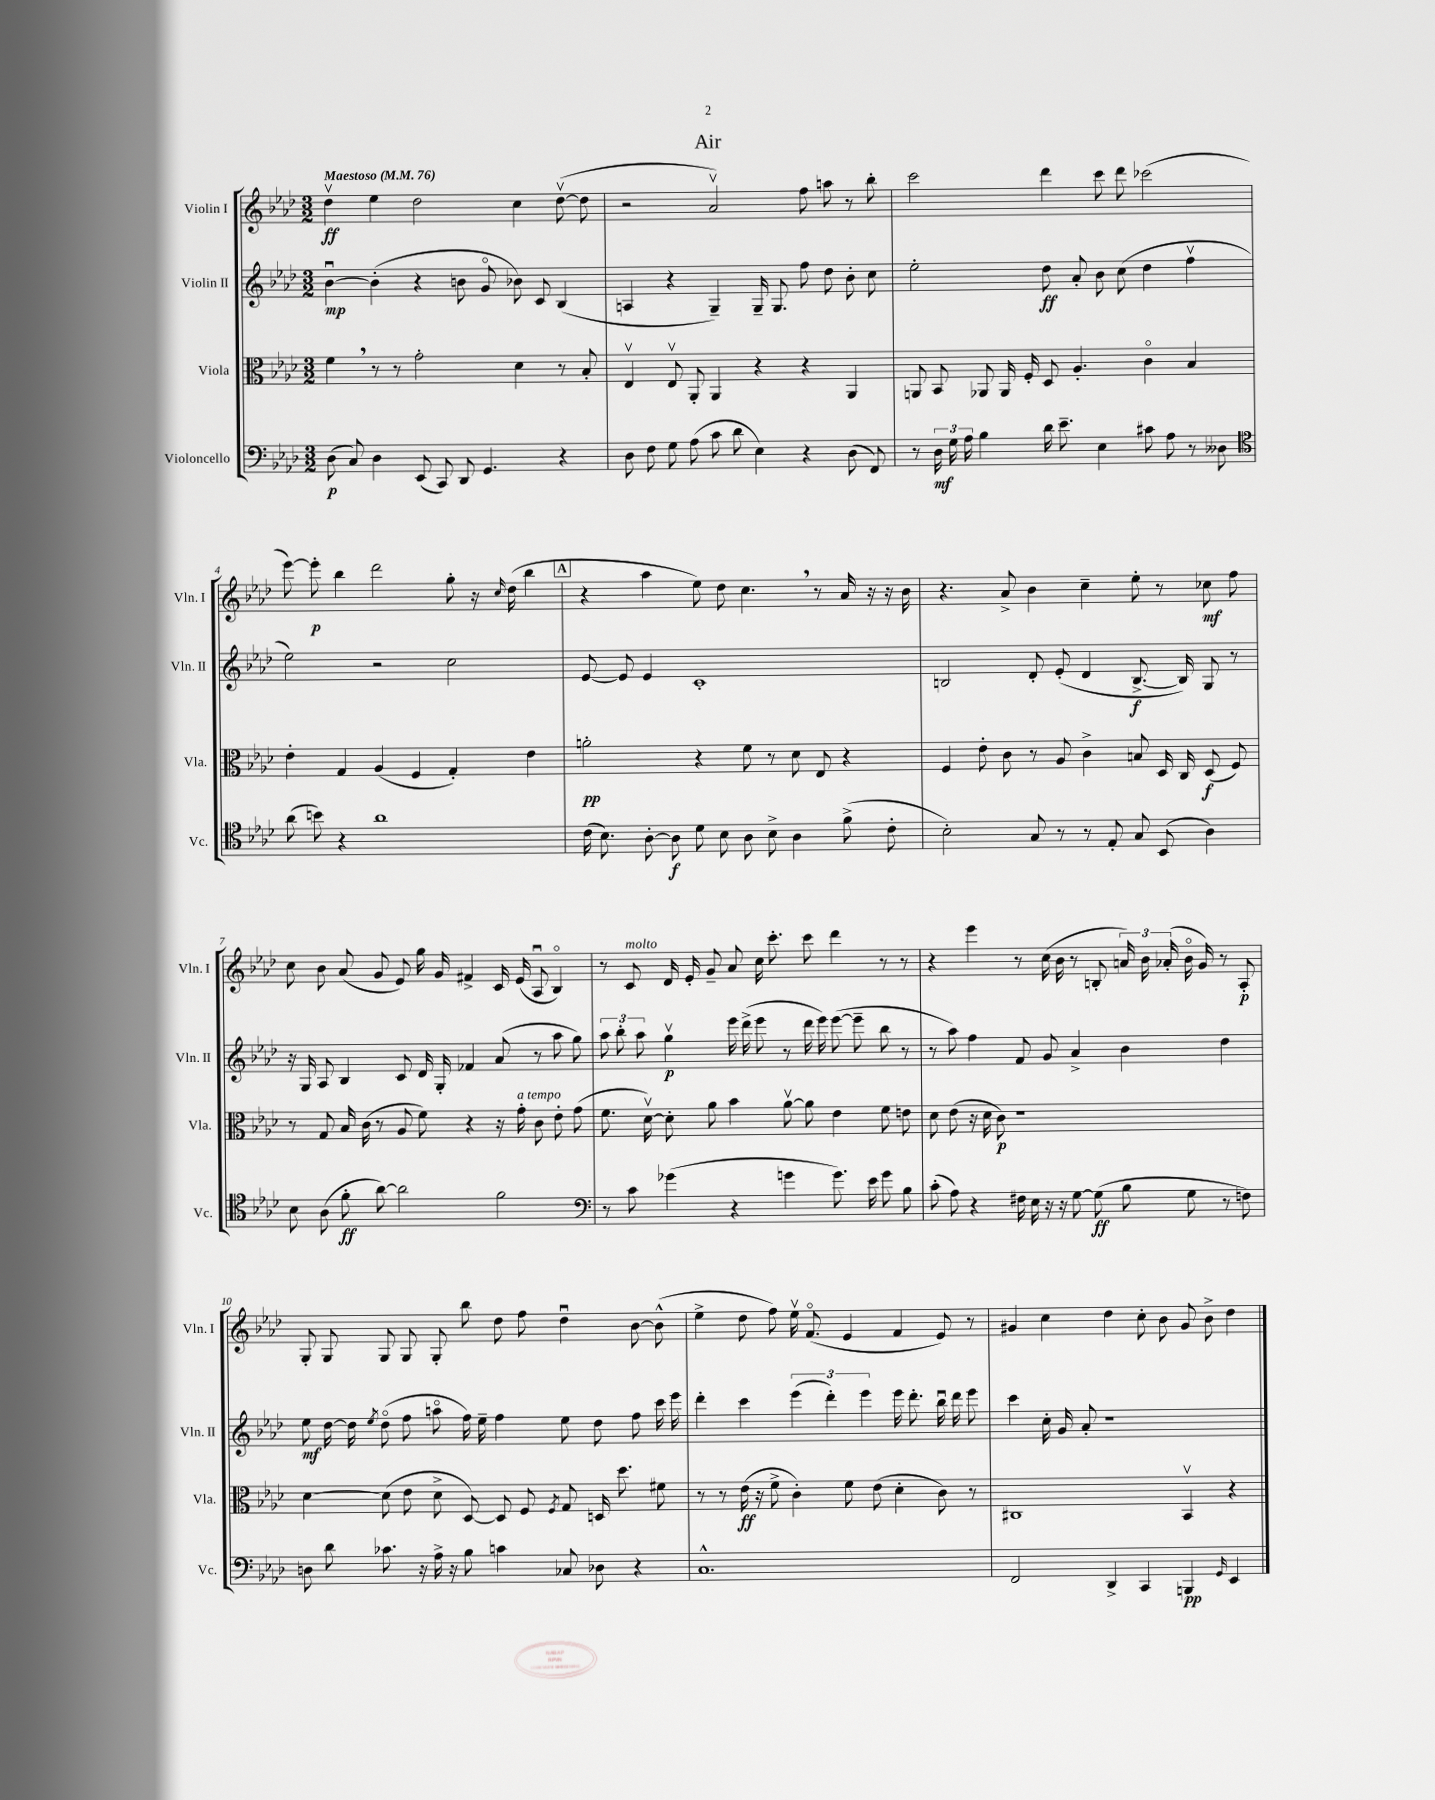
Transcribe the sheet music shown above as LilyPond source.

\header { title = "Air" }
<<
\new StaffGroup <<
\new Staff = "s0" \with { instrumentName = "Violin I" shortInstrumentName = "Vln. I" } {
    \clef treble \key aes \major \numericTimeSignature \time 3/2 \tempo "Maestoso" 4 = 76
    \autoBeamOff des''4\upbow\ff ees''4 des''2 c''4 des''8~\upbow( des''8 |
    r2 aes'2\upbow) f''8 a''8 r8 bes''8-. |
    c'''2 des'''4 c'''8 des'''8 ces'''2( |
    ees'''8~) ees'''8-.\p bes''4 des'''2 g''8-. r16 \grace { c''16 } des''16( bes''4 |
    \mark \markup { \box "A" } r4 aes''4 ees''8) des''8 c''4. \breathe r8 aes'16 r16 r16 bes'16 |
    r4. aes'8-> bes'4 c''4-- ees''8-. r8 ces''8\mf f''8 |
    c''8 bes'8 aes'8( g'8 ees'8) g''16 g'16 fis'4-> c'16 ees'16( aes8\downbow bes4\flageolet) |
    r8 c'8^\markup { \italic "molto" } des'16 ees'16-. g'8-- aes'8 c''16 c'''8.-. c'''8 des'''4 r8 r8 |
    r4 ees'''4 r8 c''16( bes'16 r8 b8-. \tuplet 3/2 { a'16) bes'16 aes'16-.( } bes'16\flageolet g'16) r8 aes8-.\p |
    g8-. g8 g8 g8 g8-. bes''8 des''8 f''8 des''4\downbow bes'8~ bes'8-^( |
    ees''4-> des''8 f''8) ees''16\upbow f'8.\flageolet( ees'4 f'4 ees'8) r8 |
    gis'4 c''4 des''4 c''8-. bes'8 gis'8 bes'8-> des''4 \bar "|." |
}
\new Staff = "s1" \with { instrumentName = "Violin II" shortInstrumentName = "Vln. II" } {
    \clef treble \key aes \major \numericTimeSignature \time 3/2
    \autoBeamOff bes'4~\downbow\mp bes'4-.( r4 b'8 g'8\flageolet bes'8) c'8 bes4( |
    a4 r4 g4--) g16-- g8. f''8 des''8 bes'8-. c''8 |
    ees''2-. des''8\ff aes'8-. bes'8 c''8( des''4 f''4\upbow |
    ees''2) r2 c''2 |
    \mark \markup { \box "A" } ees'8~ ees'8 ees'4 c'1-. |
    b2 des'8-. ees'8-.( des'4 b8.~->\f b16) g8 r8 |
    r16 g16 aes8 bes4 c'8 des'16 g16-. fes'4 aes'8( r8 aes''8 g''8) |
    \tuplet 3/2 { aes''8 bes''8-. aes''8 } g''4\upbow\p ees'''16 des'''16->( ees'''8 r8 des'''16 ees'''16) ees'''8~( ees'''8-- bes''8 r8 |
    r8 aes''8) f''4 f'8 g'8 aes'4-> bes'4 des''4 |
    ees''8\mf des''16~ des''16 \acciaccatura { ees''8 } des''8\flageolet( f''8 a''8\flageolet f''16) ees''16-- f''4 ees''8 des''8 f''8 c'''16 ees'''16 |
    des'''4-. c'''4 \tuplet 3/2 { ees'''4( des'''4-.) ees'''4 } ees'''16 des'''8.-. bes''16\downbow des'''16 ees'''8 |
    c'''4 c''16-. g'16 aes'8-. r1 \bar "|." |
}
\new Staff = "s2" \with { instrumentName = "Viola" shortInstrumentName = "Vla." } {
    \clef alto \key aes \major \numericTimeSignature \time 3/2
    \autoBeamOff f'4 \breathe r8 r8 g'2-. des'4 r8 bes8-. |
    ees4\upbow ees8\upbow aes,8-. aes,4 r4 r4 aes,4 |
    a,8 bes,8 aes,8 aes,16 f16-. des8 aes4.-. c'4\flageolet bes4 |
    ees'4-. g4 aes4( f4 g4-.) ees'4 |
    \mark \markup { \box "A" } a'2-.\pp r4 f'8 r8 des'8 ees8 r4 |
    f4 ees'8-. c'8 r8 aes8 c'4-> b8 des16 c16 des8\f( f8) |
    r8 g8 bes16 c'16( r8 aes8 f'8) r4 r16 g'16-.^\markup { \italic "a tempo" } c'8 ees'8-. g'8( |
    f'8. des'16~\upbow) des'8-. aes'8 bes'4 aes'8~\upbow aes'8 ees'4 f'8 e'8 |
    des'8 ees'8( r16 des'16 c'8\p) r1 |
    des'4~ des'8( ees'8 des'8-> des8~) des8 f8 \acciaccatura { f8 } g8 d16 des''8. fis'8 |
    r8 r8 ees'16\ff( r16 f'8-> c'4-.) f'8 ees'8( des'4-. c'8) r8 |
    cis1 bes,4\upbow r4 \bar "|." |
}
\new Staff = "s3" \with { instrumentName = "Violoncello" shortInstrumentName = "Vc." } {
    \clef bass \key aes \major \numericTimeSignature \time 3/2
    \autoBeamOff des8\p( c8) des4 ees,8( c,8) des,8 g,4. r4 |
    des8 f8 g8 aes8( c'8 des'8 ees4) r4 des8( f,8) |
    r8 \tuplet 3/2 { des16\mf g16 aes16 } bes4 des'16 ees'8.-- ees4 cis'8 aes8 r8 deses8 |
    \clef tenor aes'8( b'8) r4 aes'1 |
    \mark \markup { \box "A" } c'16( bes8.) aes8~-. aes8\f des'8 bes8 aes8 bes8-> aes4 f'8->( c'8-. |
    bes2-.) g8 r8 r8 ees8-. g8 bes,8( aes4) |
    bes8 aes8( f'8-.\ff aes'8~) aes'2 f'2 |
    \clef bass r8 c'8 ges'4( r4 g'4 g'8.) ees'16 g'8 bes8 |
    c'8-.( aes8) r4 fis16 ees16 r16 r16 g8~ g8\ff( bes8 g8 r8 f8) |
    d8 des'8 ces'8. r16 aes16-> r16 bes8 c'4 ces8 des8 r4 |
    c1.-^ |
    f,2 des,4-> c,4 b,,4\pp \grace { g,16 } ees,4 \bar "|." |
}
>>
>>
